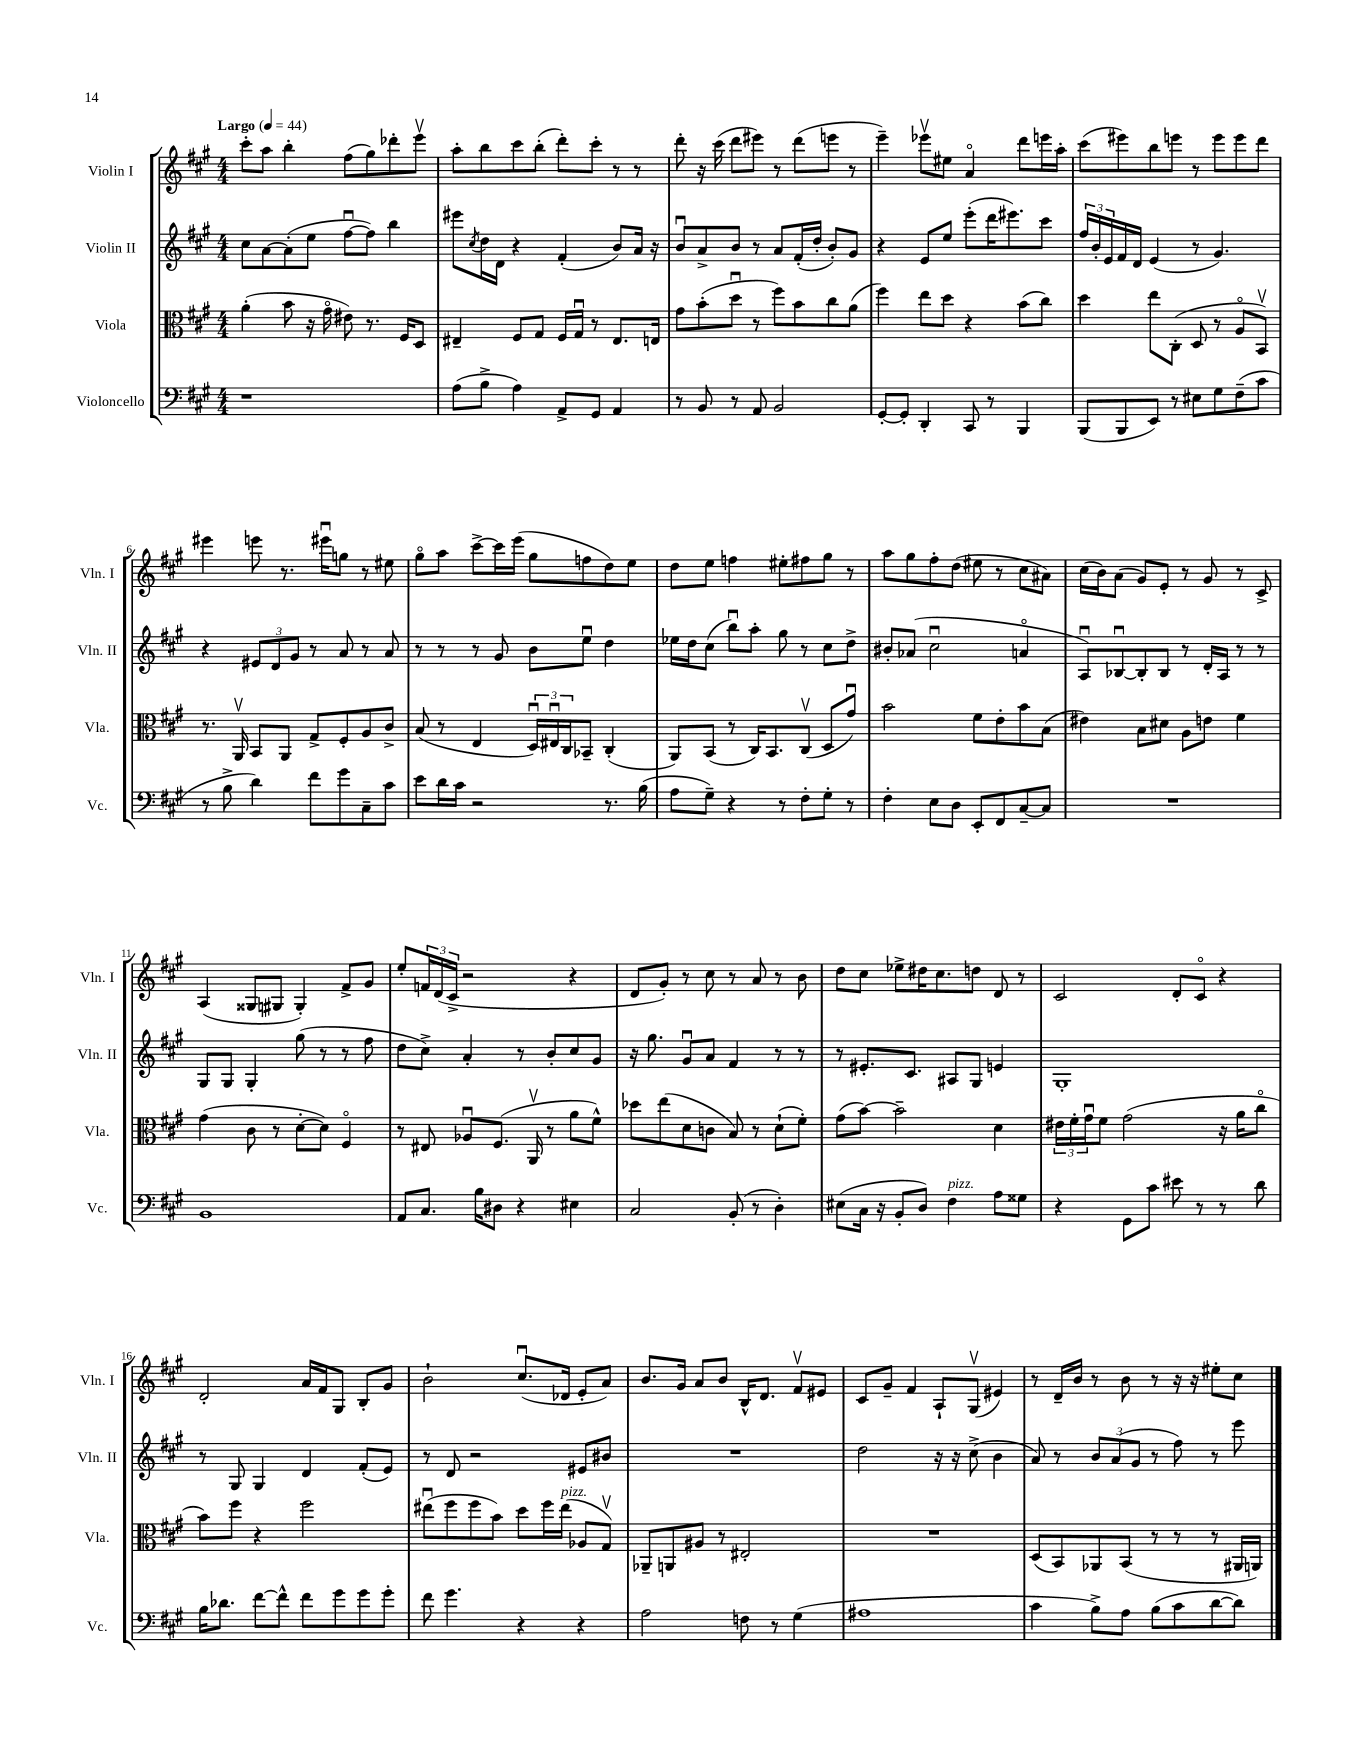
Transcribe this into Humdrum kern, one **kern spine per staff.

**kern	**kern	**kern	**kern
*staff4	*staff3	*staff2	*staff1
*clefF4	*clefC3	*clefG2	*clefG2
*k[f#c#g#]	*k[f#c#g#]	*k[f#c#g#]	*k[f#c#g#]
*M4/4	*M4/4	*M4/4	*M4/4
*MM44	*MM44	*MM44	*MM44
1r	(4a'	8cc#	8ccc#'
.	.	[8a	8aa
.	8b	(8a']	4bb'
.	16r	8ee	.
.	16g#o	.	.
.	8e#)	[8ff#u	(8ff#
.	8.r	8ff#])	8gg#)
.	.	4bb	8ddd-'
.	16F#	.	.
.	8D	.	8eeev
=	=	=	=
(8A	4E#~	8eee#	8aa'
.	.	8qcc#	.
8B^	.	16dd	8bb
.	.	16d	.
4A)	8F#	4r	8ccc#
.	8G#	.	(8bb'
8AA^	16F#	(4f#'	8ddd')
.	16G#u	.	.
8GG#	8r	.	8ccc#'
4AA	8.E#	8b)	8r
.	.	16a	8r
.	16E	16r	.
=	=	=	=
8r	8g#	8bu	8ddd'
8BB	(8b'	8a^	16r
.	.	.	(16ccc#
8r	8ddu	8b	8ddd
8AA	8r	8r	8eee#)
2BB	8ff#)	8a	8r
.	8b	(16f#'	(8ddd
.	.	16dd'	.
.	8cc#	8b')	8eee
.	(8a	8g#	8r
=	=	=	=
[8GG#'	4ff#)	4r	4eee~)
8GG#']	.	.	.
4DD'	8ee	8e	8eee-v
.	8dd	8ee	8ee#
8CC#	4r	(8eee'	4ao
8r	.	16ddd	.
.	.	8.eee#)	.
4BBB	(8b	.	8ddd
.	8cc#)	8ccc#	16eee
.	.	.	16aa'
=	=	=	=
(8BBB	4dd	24ff#	(8ccc#
.	.	24b'	.
.	.	24e	.
8BBB	.	16f#	8eee#)
.	.	16d	.
8EE)	8ee	(4e	8bb
8r	(8C#'	.	8eee
8E#	8D	8r	8r
8G#	8r	4.g#)	8eee
(8F#~	8Ao	.	8eee
8c#	8BBv)	.	8ddd
=	=	=	=
8r	8.r	4r	4eee#
8B^	.	.	.
.	16AAv	.	.
4d)	8BB	12e#	8eee
.	.	12d	.
.	8AA	.	8.r
.	.	12g#	.
8f#	8G#^	8r	.
.	.	.	16eee#u
8g#	8F#'	8a	8gg
8C#~	8A	8r	8r
8c#	8c#^	8a	8ee#
=	=	=	=
8e	(8B	8r	8gg#o
16d	8r	8r	8aa
16c#	.	.	.
2r	4E	8r	[8ccc#^
.	.	8g#	16ccc#]
.	.	.	(16eee
.	24Du)	8b	8gg#
.	24E#u	.	.
.	24C#	.	.
.	8BB-~	8eeu	8ff
8.r	(4C#'	4dd	8dd)
.	.	.	8ee
(16B	.	.	.
=	=	=	=
8A	8AA)	16ee-	8dd
.	.	16dd	.
8G#~)	(8BB	(8cc#	8ee
4r	8r	8bbu)	4ff
.	16C#)	8aa'	.
.	8.BB	.	.
8r	.	8gg#	8ee#'
8F#'	(8C#v	8r	8ff#
8G#'	8D	8cc#	8gg#
8r	8g#u)	8dd^	8r
=	=	=	=
4F#'	2b	8b#'	8aa
.	.	(8a-	8gg#
8E	.	2cc#u	8ff#'
8D	.	.	(8dd
8EE'	8f#	.	8ee#
8FF#	8e'	.	8r
[8C#~	8b	4ao	8cc#
8C#]	(8B	.	8a#)
=	=	=	=
1r	4e#)	8Au)	(16cc#
.	.	.	16b)
.	.	[8B-u	(8a
.	8B	8B-']	8g#)
.	8d#	8B-	8e'
.	8A	8r	8r
.	8e	16d'	8g#
.	.	16A	.
.	4f#	8r	8r
.	.	8r	8c#^
=	=	=	=
1BB	(4g#	8G#	(4A
.	.	8G#	.
.	8c#	4G#'	8G##
.	8r	.	8G#
.	[8d'	(8gg#	4G#')
.	8d])	8r	.
.	4F#o	8r	8f#^
.	.	8ff#	8g#
=	=	=	=
8AA	8r	8dd	8ee'
8.C#	8E#	8cc#^)	24f
.	.	.	(24d
.	.	.	24c#^
.	8A-u	4a'	2r
16B	.	.	.
8D#	(8.F#	.	.
4r	.	8r	.
.	16AAv	.	.
.	8r	8b'	.
4E#	8a	8cc#	4r
.	8f#^^)	8g#	.
=	=	=	=
2C#	8dd-	16r	8d
.	.	8.gg#	.
.	(8ee	.	8g#')
.	8d	8g#u	8r
.	8c	8a	8cc#
(8BB'	8B)	4f#	8r
8r	8r	.	8a
4D')	(8d`	8r	8r
.	8f#')	8r	8b
=	=	=	=
(8E#	(8g#	8r	8dd
16C#	[8b)	8.e#'	8cc#
16r	.	.	.
8BB'	2b~]	.	8ee-^
.	.	8.c#	.
8D)	.	.	16dd#
.	.	.	8.cc#
4F#	.	8A#	.
.	.	8G#	8dd
8A	4d	4e	8d
8G##	.	.	8r
=	=	=	=
4r	24e#	1G#'	2c#
.	24f#'	.	.
.	24g#u	.	.
.	8f#	.	.
8GG#	(2g#	.	.
8c#	.	.	.
8e#	.	.	8d'
8r	.	.	8c#o
8r	16r	.	4r
.	16a	.	.
8d	8cc#o	.	.
=	=	=	=
16B	8b)	8r	2d'
8.d-	.	.	.
.	8ff#	8G#	.
[8f#	4r	4G#	.
8f#^^]	.	.	.
8f#	2ff#	4d	16a
.	.	.	16f#
8g#	.	.	8G#
8g#	.	(8f#'	8B'
8g#'	.	8e)	8g#
=	=	=	=
8f#	(8ee#u	8r	2b`
4.g#	8ff#	8d	.
.	8ff#	2r	.
.	8b)	.	.
4r	8dd	.	(8.cc#u
.	16ff#	.	.
.	(16ee#	.	16d-
4r	8A-	8e#	8e'
.	8G#v)	8b#	8a)
=	=	=	=
2A	8AA-~	1r	8.b
.	8AA	.	.
.	.	.	16g#
.	8A#	.	8a
.	8r	.	8b
8F	2E#'	.	16B^^
.	.	.	8.d
8r	.	.	.
(4G#	.	.	8f#v
.	.	.	8e#
=	=	=	=
1A#	1r	2dd	8c#
.	.	.	8g#~
.	.	.	4f#
.	.	16r	8A`
.	.	16r	.
.	.	(8cc#^	(8G#v
.	.	4b	4e#)
=	=	=	=
4c#	(8D	8a)	8r
.	8BB)	8r	16d~
.	.	.	16b
8B^)	8AA-	12b	8r
.	.	(12a	.
8A	(8BB	.	8b
.	.	12g#	.
(8B	8r	8r	8r
8c#	8r	8ff#)	16r
.	.	.	16r
[8d	8r	8r	8ee#'
8d])	16AA#	8eee	8cc#
.	16AA)	.	.
==	==	==	==
*-	*-	*-	*-
